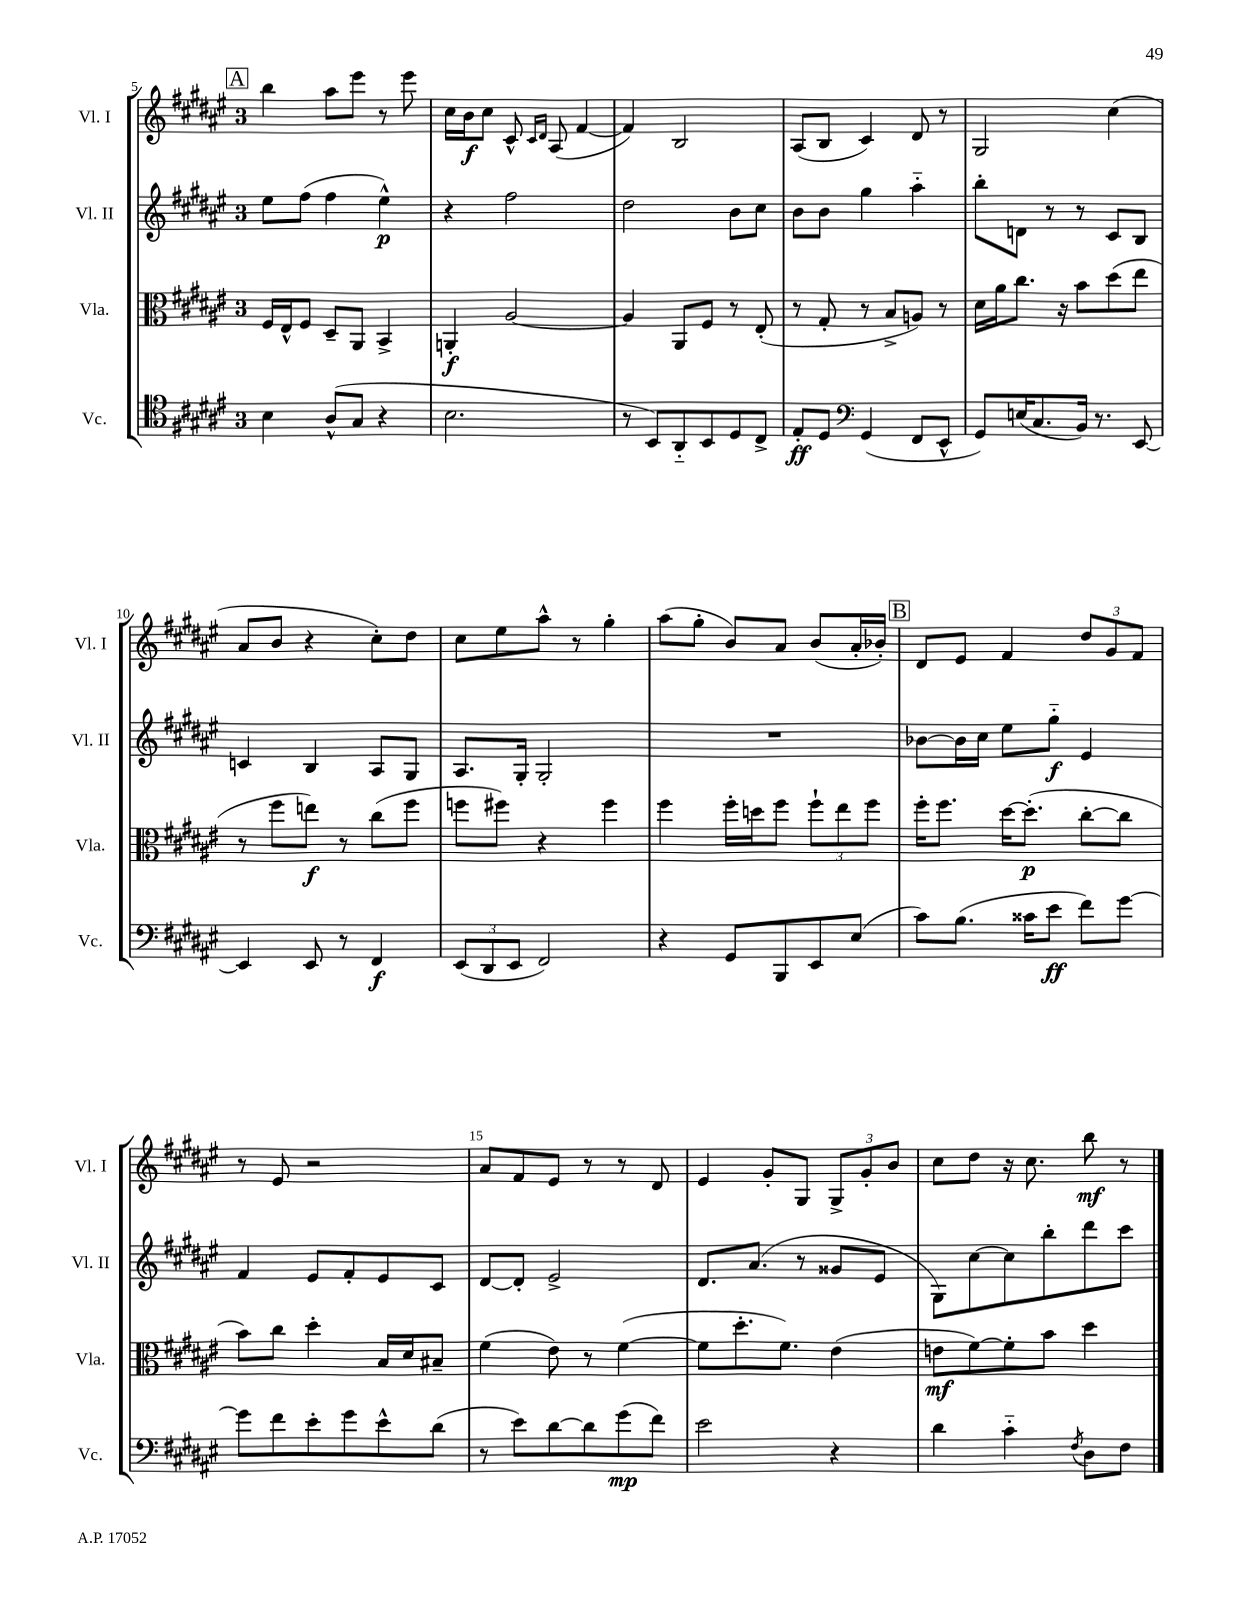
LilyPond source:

<<
\new StaffGroup <<
\new Staff = "s0" \with { instrumentName = "Vl. I" shortInstrumentName = "Vl. I" } {
    \clef treble \key fis \major \once \override Staff.TimeSignature.style = #'single-digit \time 3/4
    \mark \markup { \box "A" } b''4 ais''8 eis'''8 r8 eis'''8 |
    cis''16 b'16\f cis''8 cis'8-^ \grace { cis'16 dis'16 } ais8( fis'4~ |
    fis'4) b2 |
    ais8( b8 cis'4) dis'8 r8 |
    gis2 cis''4( |
    ais'8 b'8 r4 cis''8-.) dis''8 |
    cis''8 eis''8 ais''8-^ r8 gis''4-. |
    ais''8( gis''8-. b'8) ais'8 b'8( ais'16-. bes'16-.) |
    \mark \markup { \box "B" } dis'8 eis'8 fis'4 \tuplet 3/2 { dis''8 gis'8 fis'8 } |
    r8 eis'8 r2 |
    ais'8 fis'8 eis'8 r8 r8 dis'8 |
    eis'4 gis'8-. gis8 \tuplet 3/2 { gis8-> gis'8-. b'8 } |
    cis''8 dis''8 r16 cis''8. b''8\mf r8 \bar "|." |
}
\new Staff = "s1" \with { instrumentName = "Vl. II" shortInstrumentName = "Vl. II" } {
    \clef treble \key fis \major \once \override Staff.TimeSignature.style = #'single-digit \time 3/4
    \mark \markup { \box "A" } eis''8 fis''8( fis''4 eis''4-^\p) |
    r4 fis''2 |
    dis''2 b'8 cis''8 |
    b'8 b'8 gis''4 ais''4-_ |
    b''8-. d'8 r8 r8 cis'8 b8 |
    c'4 b4 ais8 gis8 |
    ais8. gis16-. gis2-. |
    R2. |
    \mark \markup { \box "B" } bes'8~ bes'16 cis''16 eis''8 gis''8-_\f eis'4 |
    fis'4 eis'8 fis'8-. eis'8 cis'8 |
    dis'8~ dis'8-. eis'2-> |
    dis'8. ais'8.( r8 gisis'8 eis'8 |
    gis8) cis''8~ cis''8 b''8-. dis'''8 cis'''8 \bar "|." |
}
\new Staff = "s2" \with { instrumentName = "Vla." shortInstrumentName = "Vla." } {
    \clef alto \key fis \major \once \override Staff.TimeSignature.style = #'single-digit \time 3/4
    \mark \markup { \box "A" } fis16 eis16-^ fis8 dis8-- ais,8 b,4-> |
    a,4-.\f ais2~ |
    ais4 ais,8 fis8 r8 eis8-.( |
    r8 gis8-. r8 b8-> a8) r8 |
    dis'16 ais'16 cis''8. r16 b'8 dis''8( eis''8 |
    r8 fis''8 e''8\f) r8 cis''8( fis''8 |
    f''8 fis''8) r4 fis''4 |
    fis''4 fis''16-. d''16 fis''8 \tuplet 3/2 { fis''8-! eis''8 fis''8 } |
    \mark \markup { \box "B" } fis''16-. fis''8. dis''16~ dis''8.-.\p( cis''8~-. cis''8 |
    b'8) cis''8 dis''4-. b16 dis'16 bis8-- |
    fis'4( eis'8) r8 fis'4~( |
    fis'8 dis''8.-. fis'8.) eis'4( |
    e'8\mf fis'8~) fis'8-. b'8 dis''4 \bar "|." |
}
\new Staff = "s3" \with { instrumentName = "Vc." shortInstrumentName = "Vc." } {
    \clef tenor \key fis \major \once \override Staff.TimeSignature.style = #'single-digit \time 3/4
    \mark \markup { \box "A" } b4 ais8-^( gis8 r4 |
    b2. |
    r8 b,8) ais,8-_ b,8 dis8 cis8-> |
    eis8-.\ff dis8 \clef bass gis,4( fis,8 eis,8-^ |
    gis,8) e16( cis8. b,16) r8. eis,8~ |
    eis,4 eis,8 r8 fis,4\f |
    \tuplet 3/2 { eis,8( dis,8 eis,8 } fis,2) |
    r4 gis,8 b,,8 eis,8 eis8( |
    \mark \markup { \box "B" } cis'8) b8.( cisis'16 eis'8\ff fis'8) gis'8~ |
    gis'8 fis'8 eis'8-. gis'8 eis'8-^ dis'8( |
    r8 eis'8) dis'8~ dis'8 gis'8\mp( fis'8) |
    eis'2 r4 |
    dis'4 cis'4-_ \acciaccatura { fis8 } dis8 fis8 \bar "|." |
}
>>
>>
\layout { \context { \Score currentBarNumber = #5 \override BarNumber.break-visibility = ##(#f #t #t) barNumberVisibility = #(every-nth-bar-number-visible 5) } }
